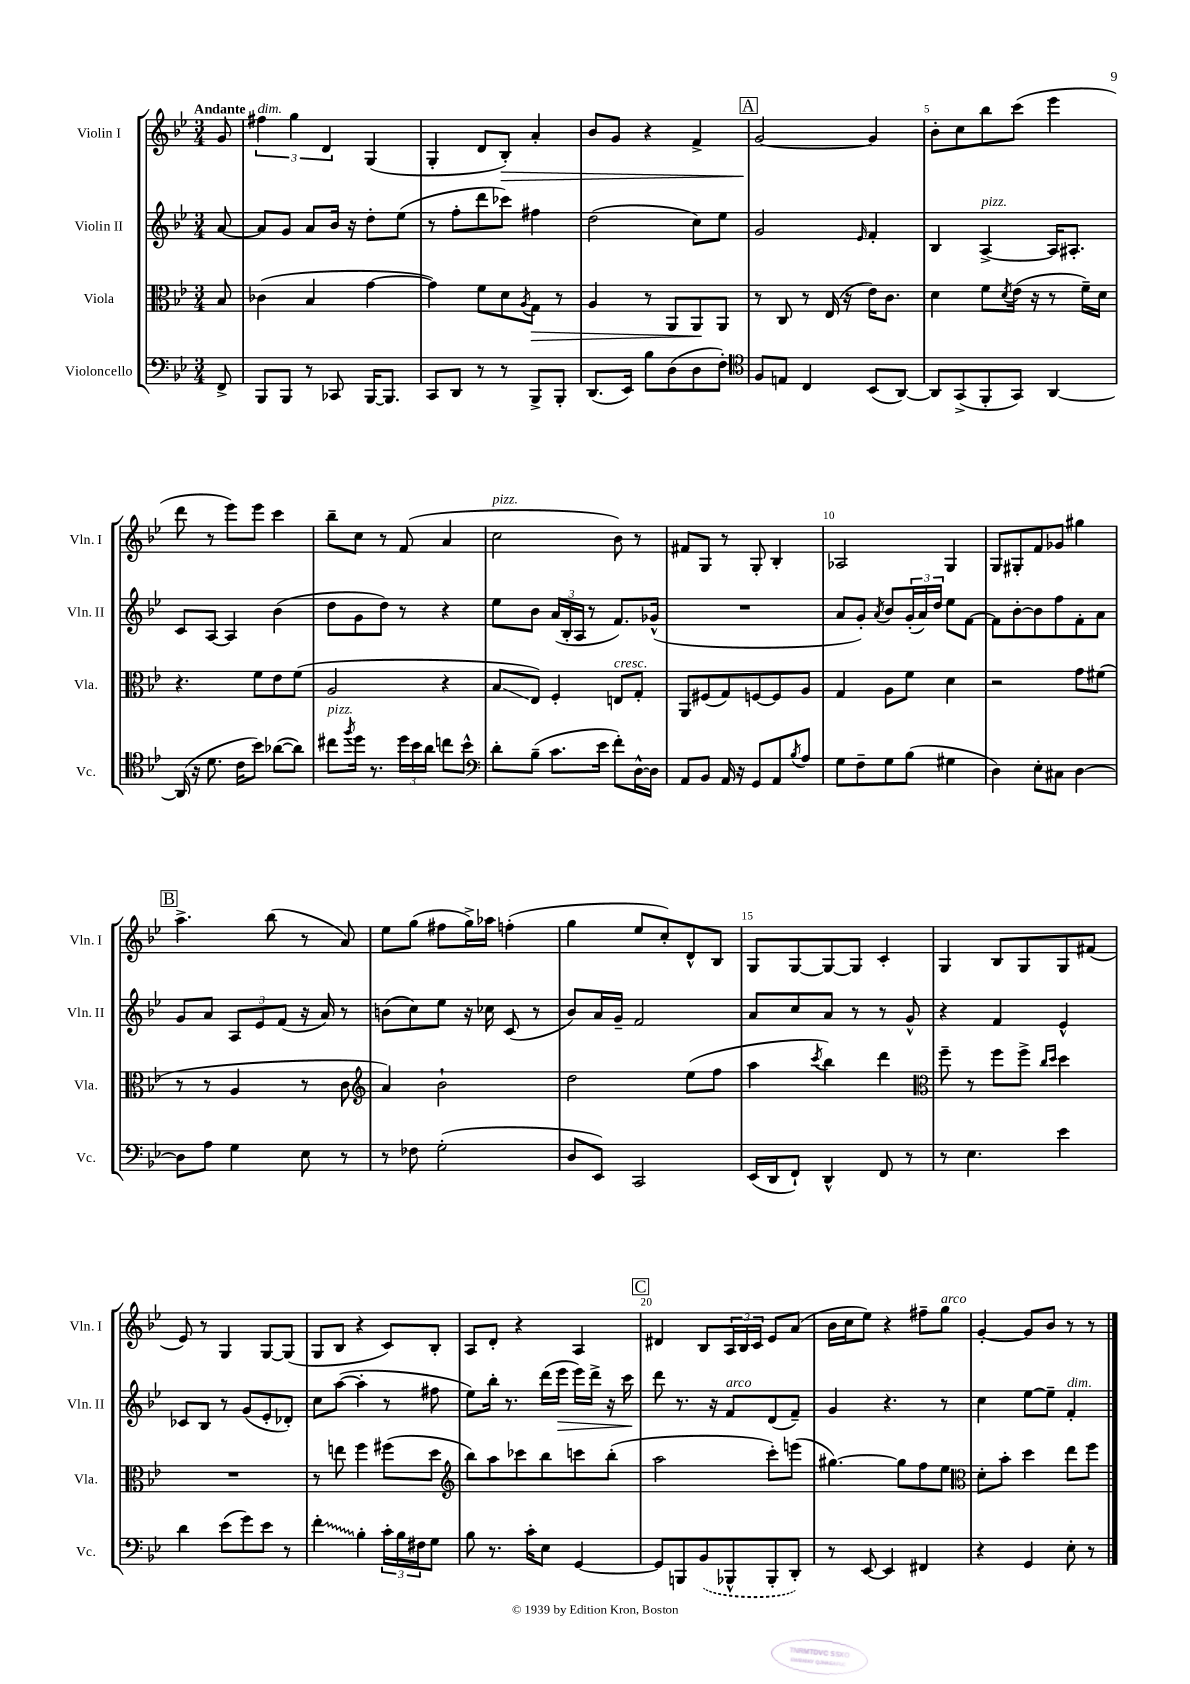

**kern	**kern	**kern	**kern
*staff4	*staff3	*staff2	*staff1
*clefF4	*clefC3	*clefG2	*clefG2
*k[b-e-]	*k[b-e-]	*k[b-e-]	*k[b-e-]
*M3/4	*M3/4	*M3/4	*M3/4
8FF^/	8B-/	[8a/	8g/
=	=	=	=
8BBB-/L	(4c-\	8a/]L	6ff#\
8BBB-/J	.	8g/J	.
.	.	.	6gg\
8r	4B-/	8a/L	.
.	.	.	6d/
8CC-/	.	16b-/Jk	.
.	.	16r	.
[16BBB-/LK	[4g\	8dd'\L	(4G/
8.BBB-/]J	.	.	.
.	.	(8ee-\J	.
=	=	=	=
8CC/L	4g\])	8r	4G'/
8DD/J	.	8ff'\L	.
8r	8f\L	8ddd\	8d/L
8r	8d\	8ccc-\J)	8B-'/J)
.	8qA/	.	.
8BBB-^/L	8G\J	4ff#\	4a'/
8BBB-'/J	8r	.	.
=	=	=	=
(8.DD/L	4A/	(2dd\	8b-/L
.	.	.	8g/J
16EE-/Jk)	.	.	.
8B-\L	8r	.	4r
(8D\	8AA/L	.	.
8D\	8AA/	8cc\L)	4f^/
8F'\J)	8AA/J	8ee-\J	.
=	=	=	=
*clefC4	*	*	*
8F/L	8r	2g/	[2g/
8E/J	8C/	.	.
4C/	8r	.	.
.	(16E-/	.	.
.	16r	.	.
.	.	16qqe-/	.
(8BB-/L	16e-\LK)	4f'/	4g/]
.	8.c\J	.	.
[8AA/J)	.	.	.
=	=	=	=
8AA/]L	4d\	4B-/	8b-'\L
(8GG^/	.	.	8cc\
8FF'/	8f\L	[4A^/	8bb-\
.	8qd/	.	.
8GG/J)	(16e-\Jk	.	(8ccc\J
.	16r	.	.
[4AA/	8r	16A/]LK	4eee-\
.	.	8.A#'/J	.
.	16f~\LL)	.	.
.	16d\JJ	.	.
=	=	=	=
(16AA/]	4.r	8c/L	8ddd\
16r	.	.	.
8.d\	.	[8A/J	8r
.	.	4A/]	8eee-\L)
16c\LK	.	.	.
8b-\J)	8f\L	.	8eee-\J
([8a-\L	8e-\	(4b-\	4ccc\
8a-\]J)	(8f\J	.	.
=	=	=	=
8cc#\L	2A/	8dd\L	8bb-~\L
8qff/	.	.	.
16dd\Jk	.	8g\	8cc\J
8.r	.	.	.
.	.	8dd\J)	8r
24dd\LL	.	8r	(8f/
24b-\	.	.	.
24a\JJ	.	.	.
8cc\L	4r	4r	4a/
8b-^^\J	.	.	.
=	=	=	=
*clefF4	*	*	*
8d'\L	8B-/L	8ee-\L	2cc\
(8B-~\J	8E-/J)	8b-\J	.
8.c\L	4F'/	(24a/LL	.
.	.	24B-'/	.
.	.	24A/JJ	.
.	.	8r	.
16e-\Jk	.	.	.
8f'\L)	8E/L	8.f/L)	8b-\)
[16D^^\L	8G'/J	.	8r
16D\]JJ	.	(16g-^^/Jk	.
=	=	=	=
8AA/L	8AA/L	2.r	8f#/L
8BB-/J	(8F#/	.	8G/J
16AA/	8G/)	.	8r
16r	.	.	.
8GG/L	[8F/	.	8G'/
8AA/	8F/]	.	4B-'/
8qB-/	.	.	.
8A/J	8A/J	.	.
=	=	=	=
8G\L	4G/	8a/L	2A-/
8F~\	.	8g'/J)	.
.	.	8qa/	.
8G\	8A\L	8b-/L	.
(8B-\J	8f\J	(24g'/L	.
.	.	24a/)	.
.	.	24dd/JJ	.
4G#\	4d\	8ee-\L	4G/
.	.	[8f\J	.
=	=	=	=
4D\)	2r	8f\]L	8G/L
.	.	[8b-'\	8G#'/
8E-'\L	.	8b-\]	8f/
8C#\J	.	8ff\	8g-/J
[4D\	8g\L	8f'\	4gg#\
.	(8f#\J	8a\J	.
=	=	=	=
8D\]L	8r	8g/L	4.aa^\
8A\J	8r	8a/J	.
4G\	4A/	12A/L	.
.	.	12e-/	.
.	.	.	(8bb-\
.	.	(12f/J	.
8E-\	8r	16r	8r
.	.	16a/)	.
8r	8c\	8r	8a/)
=	=	=	=
*	*clefG2	*	*
8r	4a/)	(8b\L	8ee-\L
8F-\	.	8cc\)	(8gg\J
(2G'\	2b-`\	8ee-\J	8ff#\L
.	.	16r	16gg^\L)
.	.	16cc-\	16aa-\JJ
.	.	(8c/	(4ff'\
.	.	8r	.
=	=	=	=
8D/L	2dd\	8b-/L)	4gg\
8EE-/J)	.	16a/L	.
.	.	16g~/JJ	.
2CC/	.	2f/	8ee-/L
.	.	.	8cc'/)
.	(8ee-\L	.	8d^^/
.	8ff\J	.	8B-/J
=	=	=	=
(16EE-/LL	4aa\	8a/L	8G/L
16DD/J	.	.	.
8FF`/J)	.	8cc/	[8G/
.	8qccc/	.	.
4DD^^/	4bb-\)	8a/J	8G/_
.	.	8r	8G/]J
8FF/	4ddd\	8r	4c'/
8r	.	8g^^/	.
=	=	=	=
*	*clefC3	*	*
8r	8ff~\	4r	4G/
4.E-\	8r	.	.
.	8ff\L	4f/	8B-/L
.	8ff^\J	.	8G/
.	16qqcc/LL	.	.
.	16qqdd/JJ	.	.
4e-\	4dd\	4e-^^/	8G/
.	.	.	(8f#/J
=	=	=	=
4d\	2.r	8c-/L	8e-/)
.	.	8B-/J	8r
(8e-\L	.	8r	4G/
8g\)	.	(8g/L	.
8e-\J	.	8e-'/	[8G/L
8r	.	8d-'/J)	(8G/]J
=	=	=	=
4f'\	8r	8cc\L	8G/L
.	8ee\	([8aa\J	8B-/J
4B-'\	4ff\	4aa'\]	4r
24c'\LL	(8ff#\L	8r	8c/L)
24B-\	.	.	.
24F#\J	.	.	.
8G\J	8dd\J	8ff#\	8B-'/J
=	=	=	=
*	*clefG2	*	*
8B-\	8bb-\L)	8ee-\L)	8A/L
8.r	8aa\	16bb-'\Jk	8d'/J
.	.	8.r	.
.	8ccc-\	.	4r
16c'\LK	.	.	.
8E-\J	8bb-\	(16ddd\LL	.
.	.	16eee-\JJ	.
[4GG/	8ccc\	16eee-\LL)	4A/
.	.	16ddd^\JJ	.
.	(8bb-'\J	16r	.
.	.	16ccc\	.
=	=	=	=
8GG/]L	2aa\	8ddd\	4d#/
8BBB/	.	8.r	.
(8BB-/	.	.	8B-/L
.	.	16r	.
8BBB-^^/	.	8f/L	24A/L
.	.	.	24B-/
.	.	.	24c/JJ
8BBB-'/	8ccc'\L)	(8d/	8e-/L
8DD'/J)	(8eee\J	8f~/J)	(8a/J
=	=	=	=
8r	[4.gg#\)	4g/	16b-\LL
.	.	.	16cc\J
[8EE-/	.	.	8ee-\J)
4EE-/]	.	4.r	4r
.	8gg#\]L	.	.
4FF#/	8ff\	.	8ff#~\L
.	8ee-\J	8r	8gg\J
=	=	=	=
*	*clefC3	*	*
4r	8d'\L	4cc\	[4g'/
.	8b-'\J	.	.
4GG/	4dd\	[8ee-\L	8g/]L
.	.	8ee-~\]J	8b-/J
8E-'\	8ee-\L	4f'/	8r
8r	8ff\J	.	8r
==	==	==	==
*-	*-	*-	*-
